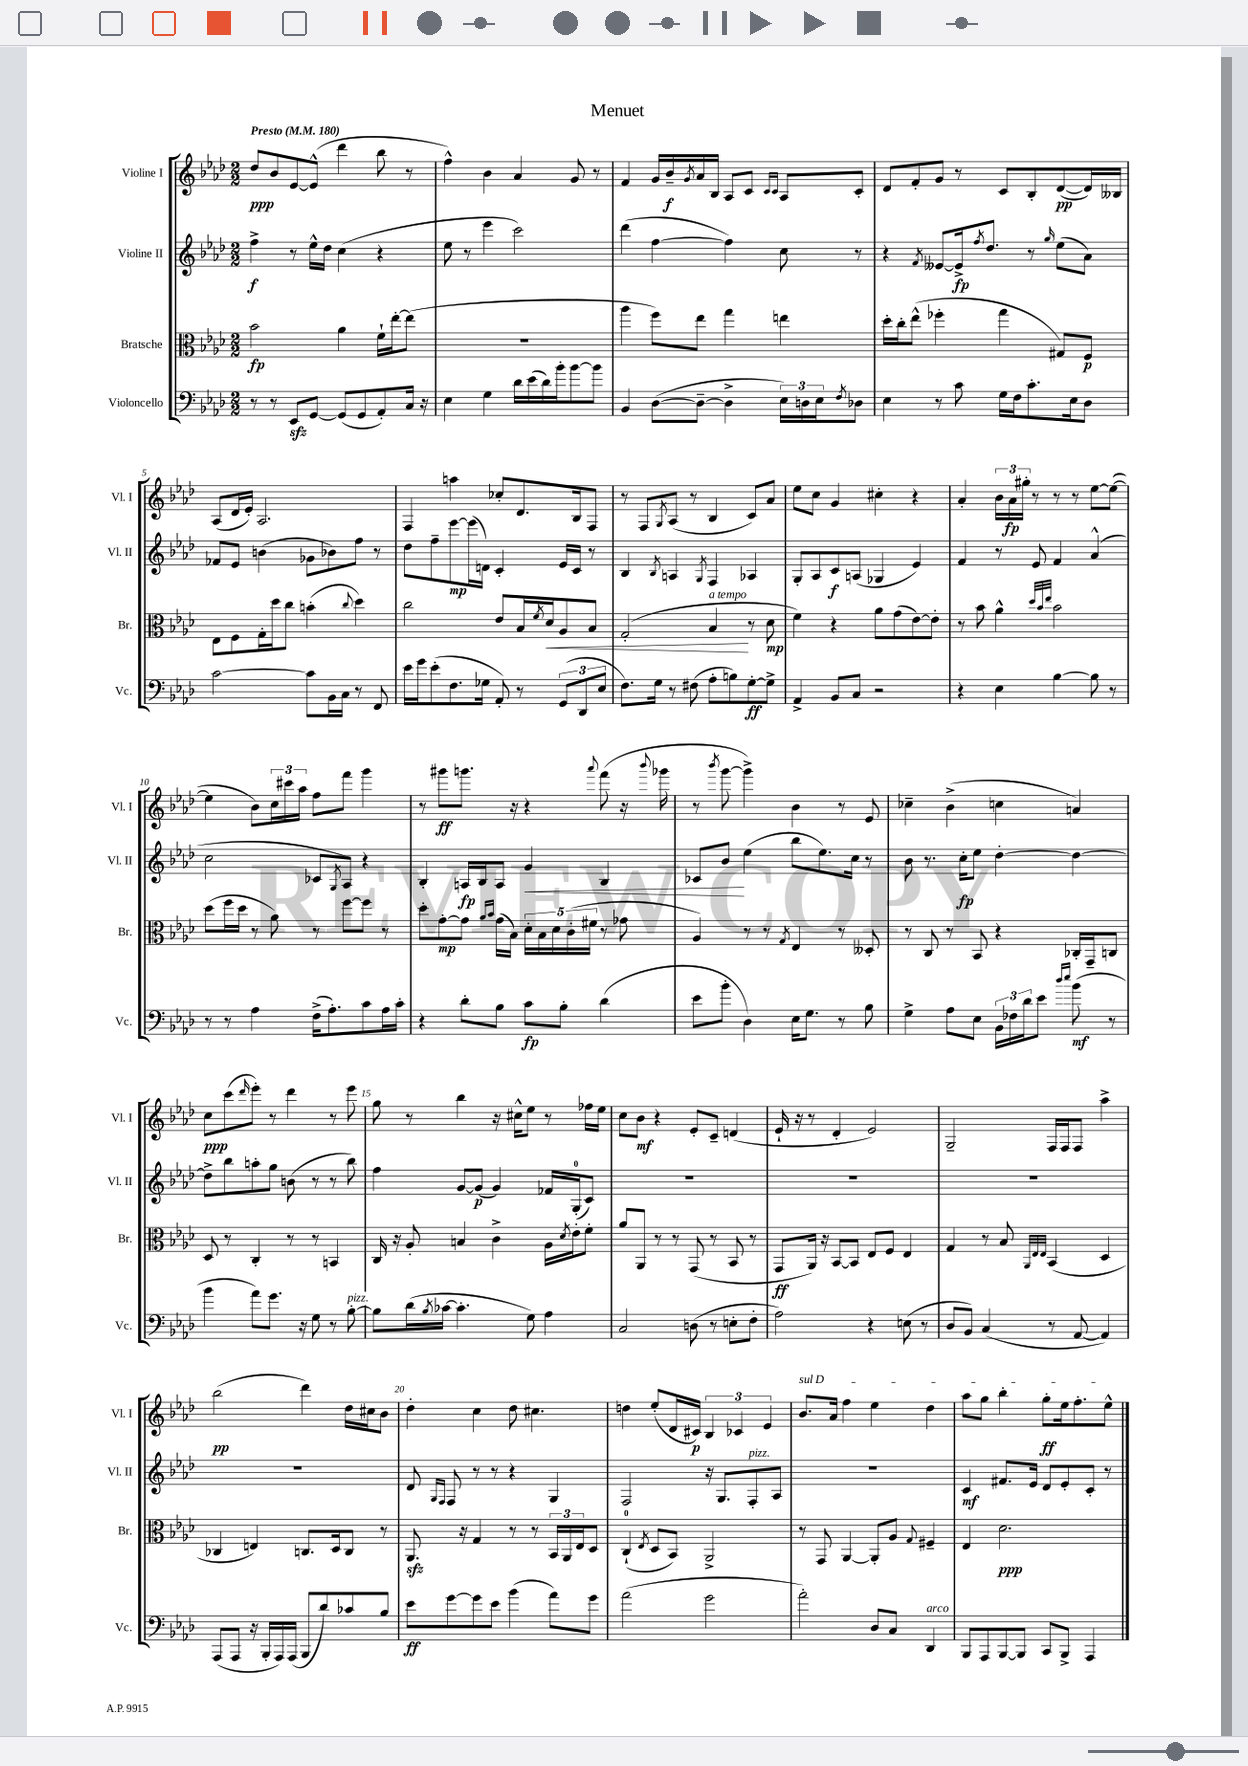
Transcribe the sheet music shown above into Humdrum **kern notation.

**kern	**dynam	**kern	**dynam	**kern	**dynam	**kern	**dynam
*part4	*part4	*part3	*part3	*part2	*part2	*part1	*part1
*staff4	*staff4	*staff3	*staff3	*staff2	*staff2	*staff1	*staff1
*I"Violoncello	*	*I"Bratsche	*	*I"Violine II	*	*I"Violine I	*
*I'Vc.	*	*I'Br.	*	*I'Vl. II	*	*I'Vl. I	*
*clefF4	*	*clefC3	*	*clefG2	*	*clefG2	*
*k[b-e-a-d-]	*	*k[b-e-a-d-]	*	*k[b-e-a-d-]	*	*k[b-e-a-d-]	*
*M2/2	*	*M2/2	*	*M2/2	*	*M2/2	*
*MM180	*	*MM180	*	*MM180	*	*MM180	*
=1	=1	=1	=1	=1	=1	=1	=1
!	!	!	!	!	!	!LO:TX:a:B:t=Presto	!
8r	.	2b-\	fp	4ff^\	f	8dd-/L	ppp
8r	.	.	.	.	.	8b-/	.
8EE-zz/L	.	.	.	8r	.	[8e-/	.
[8GG/J	.	.	.	16ee-^^\LL	.	(8e-^^/J]	.
.	.	.	.	16dd-\JJ	.	.	.
(8GG/L]	.	4a-\	.	(4cc\	.	4ddd-\	.
8GG/	.	.	.	.	.	.	.
8AA-'/)	.	16f`\LL	.	4r	.	8bb-\	.
.	.	[16ee-'\J	.	.	.	.	.
16C/Jk	.	(8ee-\J]	.	.	.	8r	.
16r	.	.	.	.	.	.	.
=2	=2	=2	=2	=2	=2	=2	=2
4E-\	.	1r	.	8ee-\	.	4ff^^\)	.
.	.	.	.	8r	.	.	.
4G\	.	.	.	4eee-\	.	4b-\	.
16d-\LL	.	.	.	2ccc\)	.	4a-/	.
(16e-\	.	.	.	.	.	.	.
16d-\)	.	.	.	.	.	.	.
16b-'\J	.	.	.	.	.	.	.
[8b-\	.	.	.	.	.	8g/	.
8b-\J]	.	.	.	.	.	8r	.
=3	=3	=3	=3	=3	=3	=3	=3
4BB-/	.	4aa-\	.	(4ddd-\	.	4f/	.
([8D-\L	.	8ff\L)	.	[4ff\	.	16g/LL	.
.	.	.	.	.	.	16b-~/	f
.	.	.	.	.	.	8qg/	.
8D-~\J_	.	8ee-\J	.	.	.	16a-/	.
.	.	.	.	.	.	16B-/JJ	.
4D-^\]	.	4gg\	.	4ff\])	.	8A-/L	.
.	.	.	.	.	.	8c/J	.
.	.	.	.	.	.	16qqc/LL	.
.	.	.	.	.	.	16qqc/JJ	.
24E-\LL)	.	4een\	.	8cc\	.	8A-/L	.
24Dn\	.	.	.	.	.	.	.
24E-\J	.	.	.	.	.	.	.
8qF/	.	.	.	.	.	.	.
8D-X\J	.	.	.	8r	.	8c'/J	.
=4	=4	=4	=4	=4	=4	=4	=4
4E-\	.	16dd-'\LL	.	4r	.	8d-/L	.
.	.	16cc'\J	.	.	.	.	.
.	.	(8ee-^^\J	.	.	.	8f'/	.
.	.	.	.	8qf/	.	.	.
8r	.	4ff-X'\	.	[8e--X/L	.	8g/J	.
8c\	.	.	.	16e--^/k]	fp	8r	.
.	.	.	.	8qff/	.	.	.
.	.	.	.	8.dd-/J	.	.	.
16G\LL	.	4gg\	.	.	.	8c/L	.
16F\J	.	.	.	.	.	.	.
8.c'\	.	.	.	8r	.	8B-'/	.
.	.	.	.	16qqgg/	.	.	.
.	.	8G#X/L)	.	(8ee-\L	.	([8d-/	pp
16E-\k	.	.	.	.	.	.	.
8D-\J	.	8F/J	p	8a-\J)	.	16d-/L])	.
.	.	.	.	.	.	16B--X/JJ	.
!!LO:LB:g=z
=5	=5	=5	=5	=5	=5	=5	=5
[2c\	.	8E-\L	.	8f-X/L	.	(8A-/L	.
.	.	8F\	.	8e-/J	.	16d-/L	.
.	.	.	.	.	.	16e-'/JJ)	.
.	.	16G'\L	.	(4bn\	.	2.A-/	.
.	.	16dd-\J	.	.	.	.	.
.	.	8cc\J	.	.	.	.	.
8c\L]	.	(4bn'\	.	8g-X\L	.	.	.
16BB-\L	.	.	.	8b-X\)	.	.	.
16C\JJ	.	.	.	.	.	.	.
.	.	8qqcc/	.	.	.	.	.
8r	.	4dd-\)	.	8ff\J	.	.	.
8FF/	.	.	.	8r	.	.	.
=6	=6	=6	=6	=6	=6	=6	=6
16e-\LL	.	2cc\	.	8dd-\L	.	4F/	.
16g\J	.	.	.	.	.	.	.
(8e-'\	.	.	.	8ff~\	.	.	.
8.F\	.	.	.	[8eee-\	mp	4aan\	.
.	.	.	.	(16eee-\L]	.	.	.
16G-X\Jk	.	.	.	16dn\JJ)	.	.	.
8AA-'/)	.	8e-/L	.	4c'/	.	8cc-X'/L	.
8r	.	16B-/L	.	.	.	8.d-/	.
.	.	8qf/	.	.	.	.	.
!	!	!	!LO:HP:b	!	!	!	!
.	.	16d-/J	<	.	.	.	.
(12GG/L	.	8A-/	.	16e-/LL	.	.	.
.	.	.	.	16c/JJ	.	16B-/k	.
12DD-/	.	.	.	.	.	.	.
.	.	8B-/J	.	8r	.	8F/J	.
12E-/J	.	.	.	.	.	.	.
=7	=7	=7	=7	=7	=7	=7	=7
8.F\L)	.	(2G'/	.	4B-/	.	8r	.
.	.	.	.	.	.	8F/L	.
16G\Jk	.	.	.	.	.	.	.
.	.	.	.	8qB-/	.	8qG/	.
8r	.	.	.	4An/	.	(8A-/J	.
(8F#X\	.	.	.	.	.	8r	.
.	.	.	.	8qG/	.	.	.
!	!	!LO:TX:a:i:t=a tempo	!	!	!	!	!
8A-'\L	.	4B-/	.	4F/	.	4B-/	.
8Bn\)	.	.	.	.	.	.	.
[8G'\	ff	8r	[	4A-X/	.	8c/L)	.
8G^\J]	.	8d-\	mp	.	.	8a-/J	.
=8	=8	=8	=8	=8	=8	=8	=8
4AA-^/	.	4f\)	.	8G'/L	.	8ee-\L	.
.	.	.	.	8A-/	.	8cc\J	.
8BB-/L	.	4r	.	8c/	f	4g/	.
8C/J	.	.	.	(8An/J	.	.	.
2r	.	8a-\L	.	4G-X/	.	4cc#X'\	.
.	.	(8g\	.	.	.	.	.
.	.	[8e-\)	.	4e-/)	.	4r	.
.	.	8e-'\J]	.	.	.	.	.
=9	=9	=9	=9	=9	=9	=9	=9
4r	.	8r	.	4f/	.	4a-'/	.
.	.	8b-\	.	.	.	.	.
4E-\	.	4a-^^\	.	8r	.	24b-\LL	.
.	.	.	.	.	.	24a-\	fp
.	.	.	.	.	.	24gg#X'\JJ	.
.	.	.	.	8e-/	.	8r	.
.	.	32qqdd-/LLL	.	.	.	.	.
.	.	32qqb-/	.	.	.	.	.
.	.	32qqee-/JJJ	.	.	.	.	.
[4B-\	.	2b-\	.	4f/	.	8r	.
.	.	.	.	.	.	8r	.
8B-\]	.	.	.	(4a-^^/	.	[8ee-\L	.
8r	.	.	.	.	.	(8ee-\J_	.
!!LO:LB:g=z
=10	=10	=10	=10	=10	=10	=10	=10
8r	.	(8dd-\L	.	2cc\	.	4ee-\]	.
8r	.	16ff\L	.	.	.	.	.
.	.	16dd-\JJ	.	.	.	.	.
4A-\	.	8r	.	.	.	8b-\L)	.
.	.	8a-\)	.	.	.	24cc\L	.
.	.	.	.	.	.	24ccc#X\	.
.	.	.	.	.	.	24aa-\JJ	.
(16F^\KL	.	8r	.	8c-X/L	.	8ff\L	.
8.A-'\)	.	.	.	.	.	.	.
.	.	.	.	8qG/	.	.	.
.	.	[8ff\L	.	8A-/J)	.	8fff\J	.
8c\	.	8ff\J]	.	4r	.	4ggg\	.
16A-\L	.	8r	.	.	.	.	.
16c'\JJ	.	.	.	.	.	.	.
=11	=11	=11	=11	=11	=11	=11	=11
4r	.	8dd-'\L	.	4B-'/	.	8r	.
.	.	[8g'\	mp	.	.	8ggg#X\L	ff
8d-'\L	.	8g\J]	.	16An/LL	fp	8.gggn\J	.
.	.	.	.	16B-/J	.	.	.
.	.	16qqa-/LL	.	.	.	.	.
.	.	16qqb-/JJ	.	.	.	.	.
8B-\J	.	(16g\LL	.	8A/J	.	.	.
.	.	16B-\JJ)	.	.	.	16r	.
!	!	!	!	!	!LO:HP:b	!	!
8c\L	fp	20d-'\LL	.	4g/	<	4r	.
.	.	20B-\	.	.	.	.	.
.	.	20d-\	.	.	.	.	.
8B-'\J	.	.	.	.	.	.	.
.	.	(20c'\	.	.	.	.	.
.	.	20f#X\JJ	.	.	.	.	.
.	.	.	.	.	.	8qqaaa-/	.
(4d-\	.	8r	.	4B-/	.	(8fff\	.
.	.	8g-X\	.	.	.	16r	.
.	.	.	.	.	.	8qqbbb-/	.
.	.	.	.	.	.	16ggg-X\	.
=12	=12	=12	=12	=12	=12	=12	=12
8e-\L	.	4A-/)	.	8c-X/L	.	8r	.
.	.	.	.	.	.	8qbbb-/	.
8b-'\J	.	.	.	8b-/J	.	[8ggg\	.
4D-\)	.	8r	.	(4ee-\	[	4ggg^\])	.
.	.	8r	.	.	.	.	.
.	.	8qG/	.	.	.	.	.
16E-\KL	.	4E-/	.	8bb-\L	.	4b-\	.
8.G\J	.	.	.	.	.	.	.
.	.	.	.	8.ee-\)	.	.	.
8r	.	8r	.	.	.	8r	.
.	.	.	.	16cc\Jk	.	.	.
8B-\	.	8D--X'/	.	8r	.	8e-/	.
=13	=13	=13	=13	=13	=13	=13	=13
4G^\	.	8r	.	8b-\	.	4cc-X~\	.
.	.	8C/	.	8.r	.	.	.
8A-\L	.	8r	.	.	.	(4b-^\	.
.	.	.	.	16cc'\KL	fp	.	.
8E-\J	.	8BB-/	.	8ee-\J	.	.	.
24BB-\LL	.	4r	.	[4dd-'\	.	4ccn\	.
24F-X\	.	.	.	.	.	.	.
24d-\J	.	.	.	.	.	.	.
8e-\J	.	.	.	.	.	.	.
16qqdd-/LL	.	.	.	.	.	.	.
16qqee-/JJ	.	.	.	.	.	.	.
(8b-\	mf	16C-X'/LL	.	4dd-\_	.	4an/)	.
.	.	16GG~/J	.	.	.	.	.
8r	.	8Cn/J	.	.	.	.	.
!!LO:LB:g=z
=14	=14	=14	=14	=14	=14	=14	=14
4b-\	.	8D-/	.	8dd-^\L]	.	8cc\L	ppp
.	.	8r	.	8bb-\	.	(8ccc\	.
.	.	.	.	.	.	16qqddd-/	.
8a-\L)	.	4C'/	.	8aan'\	.	8eee-'\J)	.
8.g\J	.	.	.	8gg\J	.	8r	.
.	.	8r	.	(8bn\	.	4ddd-\	.
16r	.	.	.	.	.	.	.
8G\	.	8r	.	8r	.	.	.
8r	.	4BBn/	.	8r	.	8r	.
!LO:TX:a:i:t=pizz.	!	!	!	!	!	!	!
[8B-'\	.	.	.	8bb-\)	.	8eee-\	.
=15	=15	=15	=15	=15	=15	=15	=15
8B-\L]	.	16C/	.	4ff\	.	8gg\	.
.	.	16r	.	.	.	.	.
(16d-\L	.	8A-'/	.	.	.	8r	.
8qB-/	.	.	.	.	.	.	.
[16c-X\JJ	.	.	.	.	.	.	.
4.c-'\]	.	4Bn/	.	[8g/L	.	4bb-\	.
.	.	.	.	(8g/J]	p	.	.
.	.	4c^\	.	4g/)	.	16r	.
.	.	.	.	.	.	16cc#X^^\KL	.
8G\)	.	.	.	.	.	8ee-\J	.
4A-\	.	16A-\LL	.	16f-X/LL	.	8r	.
.	.	8qd-/	.	.	.	.	.
.	.	16e-'\J	.	(16G'/J	.	.	.
.	.	8f'\J	.	8c/J)	.	16ff-X\LL	.
.	.	.	.	.	.	16ee-\JJ	.
=16	=16	=16	=16	=16	=16	=16	=16
2C/	.	8a-/L	.	1r	.	8cc\L	.
.	.	8AA-/J	.	.	.	8b-\J	mf
.	.	8r	.	.	.	4r	.
.	.	8r	.	.	.	.	.
(8Dn\	.	(8GG/	.	.	.	8e-'/L	.
8r	.	8r	.	.	.	8c~/J	.
8En'\L	.	8BB-/	.	.	.	(4dn/	.
8F'\J	.	8r	.	.	.	.	.
=17	=17	=17	=17	=17	=17	=17	=17
2A-\)	.	8GG/L	ff	1r	.	16e-`/	.
.	.	.	.	.	.	16r	.
.	.	16AA-/Jk)	.	.	.	8r	.
.	.	16r	.	.	.	.	.
.	.	[8BB-/L	.	.	.	4d-'/	.
.	.	8BB-/J]	.	.	.	.	.
4r	.	8E-/L	.	.	.	2e-/)	.
.	.	8F/J	.	.	.	.	.
(8En\	.	4E-/	.	.	.	.	.
8r	.	.	.	.	.	.	.
=18	=18	=18	=18	=18	=18	=18	=18
8D-/L	.	4G/	.	1r	.	2G~/	.
8BB-/J)	.	.	.	.	.	.	.
(4C/	.	8r	.	.	.	.	.
.	.	8B-/	.	.	.	.	.
.	.	32qqAA-/LLL	.	.	.	.	.
.	.	32qqE-/	.	.	.	.	.
.	.	32qqE-/JJJ	.	.	.	.	.
8r	.	(4BB-/	.	.	.	16F/LL	.
.	.	.	.	.	.	16F/J	.
[8AA-/	.	.	.	.	.	8F/J	.
4AA-/])	.	4D-/	.	.	.	4aa-^\	.
!!LO:LB:g=z
=19	=19	=19	=19	=19	=19	=19	=19
(8AAA-/L	.	4C-X/	.	1r	.	(2bb-\	pp
8AAA-/J	.	.	.	.	.	.	.
16r	.	4En/)	.	.	.	.	.
16BBB-'/LL	.	.	.	.	.	.	.
16AAA-/)	.	.	.	.	.	.	.
(16AAA-/JJ	.	.	.	.	.	.	.
8BBB-/L	.	8.Cn/L	.	.	.	4ddd-\)	.
8d-/)	.	.	.	.	.	.	.
.	.	16D-/k	.	.	.	.	.
8c-X/	.	8C/J	.	.	.	16dd-\LL	.
.	.	.	.	.	.	16cc#X\J	.
8B-/J	.	8r	.	.	.	8b-\J	.
=20	=20	=20	=20	=20	=20	=20	=20
8e-\L	ff	8.AA-zz/	.	8d-/	.	4dd-'\	.
.	.	.	.	16qqG/LL	.	.	.
.	.	.	.	16qqF/JJ	.	.	.
[8g\	.	.	.	8F/	.	.	.
.	.	16r	.	.	.	.	.
8g\]	.	4G/	.	8r	.	4cc\	.
8e-\J	.	.	.	8r	.	.	.
(4b-\	.	8r	.	4r	.	8dd-\	.
.	.	8r	.	.	.	4.cc#X\	.
8a-\L)	.	24BB-/LL	.	4G/	.	.	.
.	.	24AA-/	.	.	.	.	.
.	.	24E-/J	.	.	.	.	.
8g\J	.	8D-/J	.	.	.	.	.
=21	=21	=21	=21	=21	=21	=21	=21
(2a-\	.	(4C`/	.	2F/	.	4ddn\	.
.	.	8qE-/	.	.	.	.	.
.	.	8D-/L	.	.	.	(8ee-'/L	.
.	.	8BB-/J)	.	.	.	16d-/L	.
.	.	.	.	.	.	16c#X/JJ)	p
2g\	.	2AA-^/	.	16r	.	6B-/	.
.	.	.	.	8.G/L	.	.	.
.	.	.	.	.	.	6c-X/	.
!	!	!	!	!LO:TX:a:i:t=pizz.	!	!	!
.	.	.	.	8F'/	.	.	.
.	.	.	.	.	.	6e-/	.
.	.	.	.	8A-/J	.	.	.
=22	=22	=22	=22	=22	=22	=22	=22
!	!	!	!	!	!	!LO:TX:a:i:t=sul D	!
2a-'\)	.	8r	.	1r	.	8.b-/L	.
.	.	8GG/	.	.	.	.	.
.	.	.	.	.	.	16a-/Jk	.
.	.	[4AA-/	.	.	.	4ff\	.
8D-/L	.	8AA-'/L]	.	.	.	4ee-\	.
8C/J	.	8A-/J	.	.	.	.	.
.	.	8qqG/	.	.	.	.	.
!LO:TX:a:i:t=arco	!	!	!	!	!	!	!
4DD-/	.	4F#X~/	.	.	.	4dd-\	.
=23	=23	=23	=23	=23	=23	=23	=23
8BBB-/L	.	4E-/	.	4c/	mf	8aa-\L	.
8AAA-/	.	.	.	.	.	8gg\J	.
[8BBB-/	.	2.d-\	ppp	8.f#X/L	.	4bb-'\	.
8BBB-/J]	.	.	.	.	.	.	.
.	.	.	.	16e-/Jk	.	.	.
8CC/L	.	.	.	8d-/L	.	8gg'\L	ff
8BBB-^/J	.	.	.	8e-'/	.	16ee-\k	.
.	.	.	.	.	.	8.ff'\	.
4AAA-/	.	.	.	8c'/J	.	.	.
.	.	.	.	8r	.	8ee-^^\J	.
==	==	==	==	==	==	==	==
*-	*-	*-	*-	*-	*-	*-	*-
